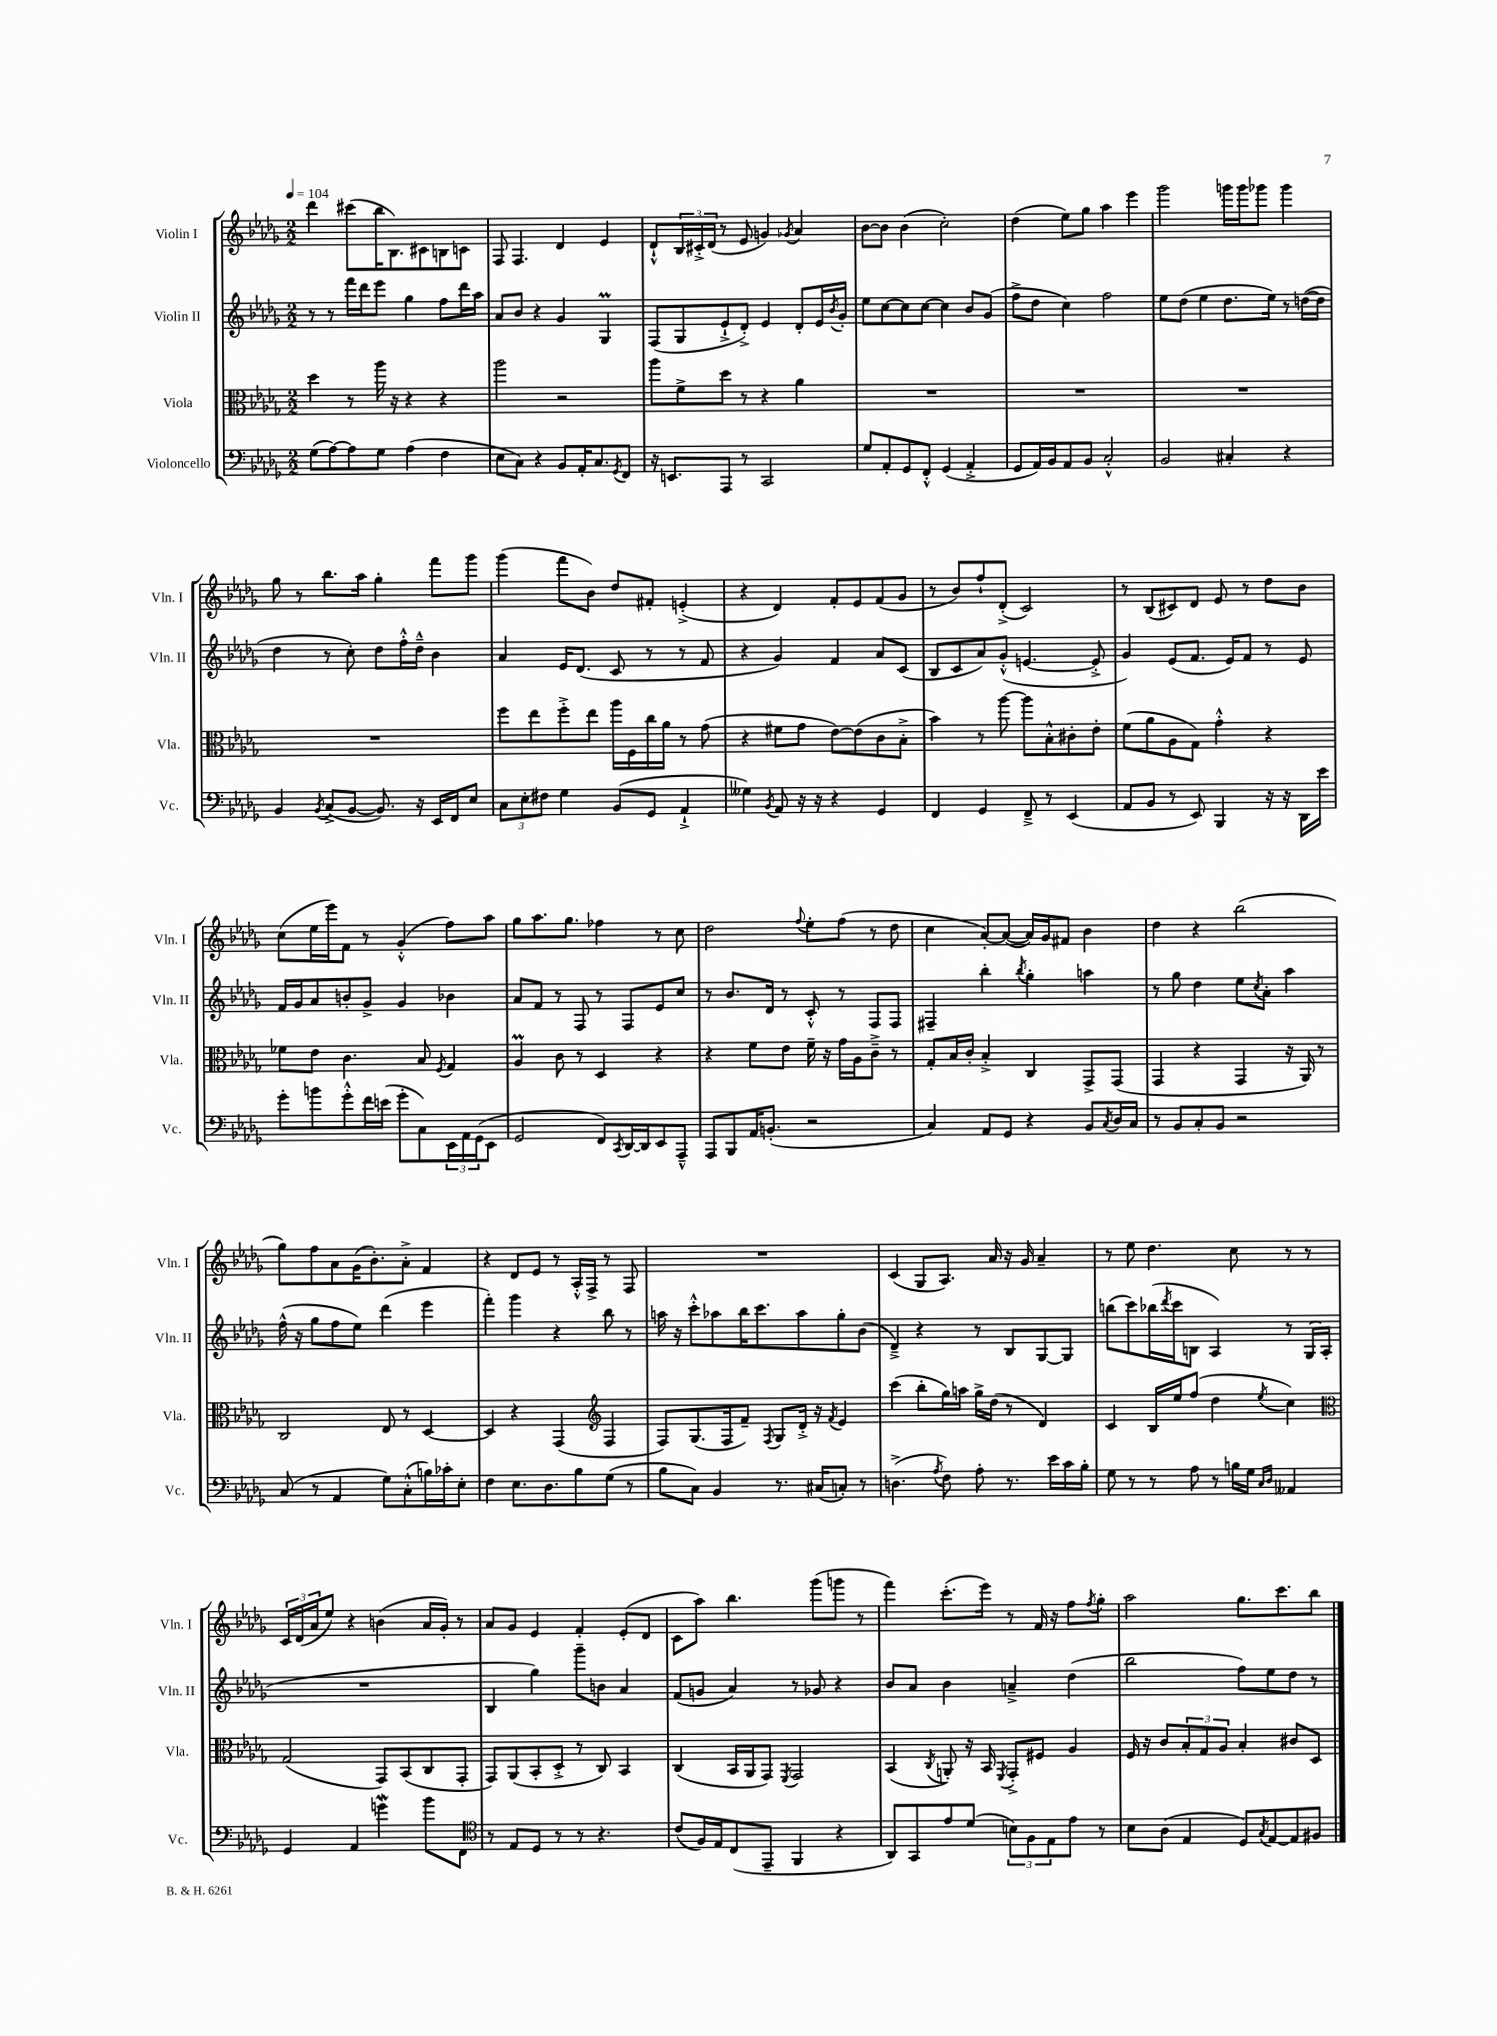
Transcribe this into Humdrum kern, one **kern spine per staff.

**kern	**kern	**kern	**kern
*staff4	*staff3	*staff2	*staff1
*clefF4	*clefC3	*clefG2	*clefG2
*k[b-e-a-d-g-]	*k[b-e-a-d-g-]	*k[b-e-a-d-g-]	*k[b-e-a-d-g-]
*M2/2	*M2/2	*M2/2	*M2/2
*MM104	*MM104	*MM104	*MM104
(8G-	4dd-	8r	4ddd-
[8A-)	.	8r	.
8A-]	8r	16fff	(8ccc#
.	.	16ddd-	.
8G-	16aa-	8eee-	16bb-
.	16r	.	8.B-)
(4A-	4r	4gg-	.
.	.	.	8c#
4F	4r	8ff	8B
.	.	16ddd-	8c
.	.	16aa-	.
=	=	=	=
8E-	2aa-	8a-	8F
8C)	.	8b-	4.F
4r	.	4r	.
8BB-	2r	4g-	4d-
16AA-'	.	.	.
8.C	.	.	.
.	.	4G-	4e-
8qGG-	.	.	.
8FF	.	.	.
=	=	=	=
16r	8aa-	(8F	8d-`^^
8.EE	.	.	.
.	8f^	8G-	24B-
.	.	.	24c#'^
.	.	.	(24d-
8AAA-	8dd-	8e-`^	8r
8r	8r	8d-'^)	8e-
2CC	4r	4e-	4g)
.	.	.	8qg-
.	4a-	8d-'	4a-
.	.	16e-	.
.	.	8qb-	.
.	.	16g-'	.
=	=	=	=
8G-	1r	8ee-	[8b-
8AA-'	.	[8cc	8b-]
8GG-	.	8cc]	(4b-
8FF'^^	.	[8cc	.
(4GG-	.	4cc]	2cc')
4AA-'^	.	8b-	.
.	.	(8g-	.
=	=	=	=
8GG-	1r	8ff^	(4dd-
16AA-)	.	8dd-	.
16BB-	.	.	.
8AA-	.	4cc)	8ee-)
8BB-	.	.	8gg-
2C'^^	.	2ff	4aa-
.	.	.	4eee-
=	=	=	=
2BB-	1r	8ee-	2ggg-
.	.	(8dd-	.
.	.	4ee-	.
4C#'	.	8.dd-	16ggg
.	.	.	16ggg
.	.	.	8ggg-
.	.	16ee-)	.
4r	.	8r	4ggg-
.	.	([16dd	.
.	.	16dd]	.
=	=	=	=
4BB-	1r	4dd-	8gg-
.	.	.	8r
8qBB-	.	.	.
(8C^	.	8r	8.bb-
[8BB-	.	8cc')	.
.	.	.	16aa-
8.BB-])	.	8dd-	4gg-'
.	.	16ff'^^	.
16r	.	16dd-~^^	.
16EE-	.	4b-	8fff
16FF	.	.	.
8E-	.	.	8ggg-
=	=	=	=
12C	8ff	4a-	(4ggg-
12E-'	.	.	.
.	8ee-	.	.
12F#	.	.	.
4G-	8ff'^	16e-	8fff
.	.	(8.d-	.
.	8ee-	.	8b-)
(8BB-	16aa-	8c	8dd-
.	16F	.	.
8GG-	16cc	8r	8f#'
.	16a-	.	.
4AA-`^	8r	8r	(4e'^
.	(8g-	8f	.
=	=	=	=
4G--)	4r	4r	4r
8qBB-	.	.	.
8AA-	8f#	4g-)	4d-)
16r	8g-	.	.
16r	.	.	.
4r	[8e-)	4f	8f'
.	(8e-]	.	8e-
4GG-	8c	8a-	(8f
.	8B-'^	(8c	8g-
=	=	=	=
4FF	4b-)	8B-	8r
.	.	8c	8b-)
4GG-	8r	8a-)	8ff`
.	[8aa-	(8g-'^^	(8d-'^
8FF~^	8aa-]	[4.e	2c)
8r	8B-'^^	.	.
(4EE-	8c#'	.	.
.	8e-'	8e'^]	.
=	=	=	=
8AA-	(8f	4g-)	8r
8BB-	8a-	.	(8B-
8r	8A-	(8e-	8c#)
8EE-)	8G-)	8.f	8d-
4BBB-	4g-'^^	.	8e-
.	.	16e-)	.
.	.	8f	8r
16r	4r	8r	8dd-
16r	.	.	.
16DD-	.	8e-	8b-
16e-	.	.	.
=	=	=	=
8g-'	8f-	16f	(8cc
.	.	16g-	.
8b	8e-	8a-	16ee-
.	.	.	16eee-)
8g-'^^	4.c	8b'	8f
16f	.	8g-^	8r
(16e	.	.	.
8g-'	.	4g-	(4g-'^^
8C)	8B-	.	.
.	8qF	.	.
24EE-	4G-	4b-	8ff)
24AA-	.	.	.
(24GG-	.	.	.
8EE-	.	.	8aa-
=	=	=	=
2GG-	4A-	8a-	8gg-
.	.	8f	8.aa-
.	8c	8r	.
.	.	.	8.gg-
.	8r	8F	.
8FF)	4D-	8r	4ff-
8qCC	.	.	.
[16DD-	.	8F	.
16DD-]	.	.	.
8EE-	4r	8e-	8r
8AAA-~^^	.	8cc	8cc
=	=	=	=
8AAA-	4r	8r	2dd-
8BBB-	.	8.b-	.
16AA-	8f	.	.
(8.BB'	.	16d-	.
.	8e-	8r	.
.	.	.	8qqff
2r	16f~	8c'^^	8ee-'
.	16r	.	.
.	16g-	8r	(8ff
.	16A-	.	.
.	8c~^	8F	8r
.	8r	8F	8dd-
=	=	=	=
4C)	8G-'	4F#~	4cc
.	16B-	.	.
.	16c'	.	.
8AA-	4B-'^	4bb-'	[8a-')
8GG-	.	.	(8a-_
.	.	8qbb-	.
4r	4C	4gg-'	16a-])
.	.	.	16g-
.	.	.	8f#
8BB-	8GG-^	4aa	4b-
8qC	.	.	.
16D-	(8GG-	.	.
16C	.	.	.
=	=	=	=
8r	4GG-	8r	4dd-
8BB-	.	8gg-	.
8C'	4r	4dd-	4r
8BB-	.	.	.
2r	4GG-	8ee-	(2bb-
.	.	8qcc	.
.	.	8a-'	.
.	16r	4aa-	.
.	16AA-)	.	.
.	8r	.	.
=	=	=	=
(8C	2C	(16ff^^	8gg-)
.	.	16r	.
8r	.	8gg-	8ff
4AA-	.	8ff	8a-
.	.	8ee-)	(16g-
.	.	.	8.b-')
8G-)	8E-	(4ddd-	.
(8C'^^	8r	.	8a-'^
16B)	[4D-	4eee-	4f
16c-'	.	.	.
8E-'	.	.	.
=	=	=	=
4F	4D-]	4fff')	4r
8.E-	4r	4ggg-	8d-
.	.	.	8e-
8.D-	.	.	.
.	(4GG-	4r	8r
8B-	.	.	16A-'^^
.	.	.	16F^
*	*clefG2	*	*
(8G-	4F	8bb-	8r
8r	.	8r	8F
=	=	=	=
8B-	8F)	16aa	1r
.	.	16r	.
8C)	(8.G-	8ccc'^^	.
4BB-	.	8aa-	.
.	16F	.	.
.	8f~)	16bb-	.
.	.	8.ccc	.
.	8qF	.	.
8.r	8G-	.	.
.	16d-'^	8aa-	.
(16C#	16r	.	.
.	8qf	.	.
8C')	4e-	8gg-'	.
8r	.	(8b-	.
=	=	=	=
(4.D^	(4ccc	4d-~^)	(4c
.	8bb-'	4r	8G-
8qA-	.	.	.
8F)	16gg-)	.	8.A-)
.	16aa	.	.
8A-'	16gg-^	8r	.
.	(16dd-	.	16a-
8.r	8r	8B-	16r
.	.	.	16g-
.	4d-)	[8G-	4a-~
16e-	.	.	.
16c	.	8G-]	.
16B-'	.	.	.
=	=	=	=
8G-	4c	(8bb	8r
8r	.	8ccc)	8ee-
8r	16B-	(16bb-	4.dd-
.	.	8qddd-	.
.	16ee-	16ccc	.
8A-	(8ff	8B	.
8r	4dd-	4A-)	.
16B	.	.	8cc
16G-	.	.	.
16qqC	.	.	.
16qqD-	8qee-	.	.
4AA--	4cc)	8r	8r
.	.	(16G-	8r
.	.	16A-'	.
=	=	=	=
*	*clefC3	*	*
4GG-	(2G-	1r	24c
.	.	.	(24d-
.	.	.	24a-
.	.	.	8ee-)
4AA-	.	.	4r
4g	8GG-)	.	(4b
.	(8BB-	.	.
8b-	8C	.	16a-
.	.	.	16g-')
8FF	8GG-'	.	8r
=	=	=	=
*clefC4	*	*	*
8r	8GG-)	4B-	8a-
8E-	(8AA-	.	8g-
8D-	8BB-'	4gg-)	4e-
8r	8D-'^	.	.
8r	8r	8ggg-~	4f'
4.r	8C)	8b	.
.	4BB-	4a-	(8e-'
.	.	.	8d-
=	=	=	=
(8c	(4C	(8f	8c
16F)	.	8g	8aa-)
16E-	.	.	.
(8C	16BB-	4a-)	4.bb-
.	16AA-	.	.
8EE-~	8GG-)	.	.
.	8qFF	.	.
4FF	2GG-	8r	.
.	.	8g-	(8ggg-
4r	.	4r	8ggg
.	.	.	8r
=	=	=	=
8AA-)	(4BB-	8b-	4fff)
8GG-	.	8a-	.
.	8qC	.	.
8e-	8AA')	4b-	(8.ccc'
(8d-	16r	.	.
.	16BB-	.	16eee-)
.	8qFF	.	.
12B)	8GG-'^	4a~^	8r
12F	.	.	.
.	8F#	.	16f
12E-	.	.	.
.	.	.	16r
8e-	4A-	(4dd-	8ff
.	.	.	8qff
8r	.	.	8gg-'
=	=	=	=
8B-	16F	2bb-	2aa-
.	16r	.	.
(8A-	8c	.	.
4E-	12B-'	.	.
.	12G-	.	.
.	12A-	.	.
8D-)	4B-'	8ff)	8.gg-
8qG-	.	.	.
[8E-	.	8ee-	.
.	.	.	8.ccc
8E-]	8c#	8dd-	.
8F#	8D-	8r	8bb-
==	==	==	==
*-	*-	*-	*-
